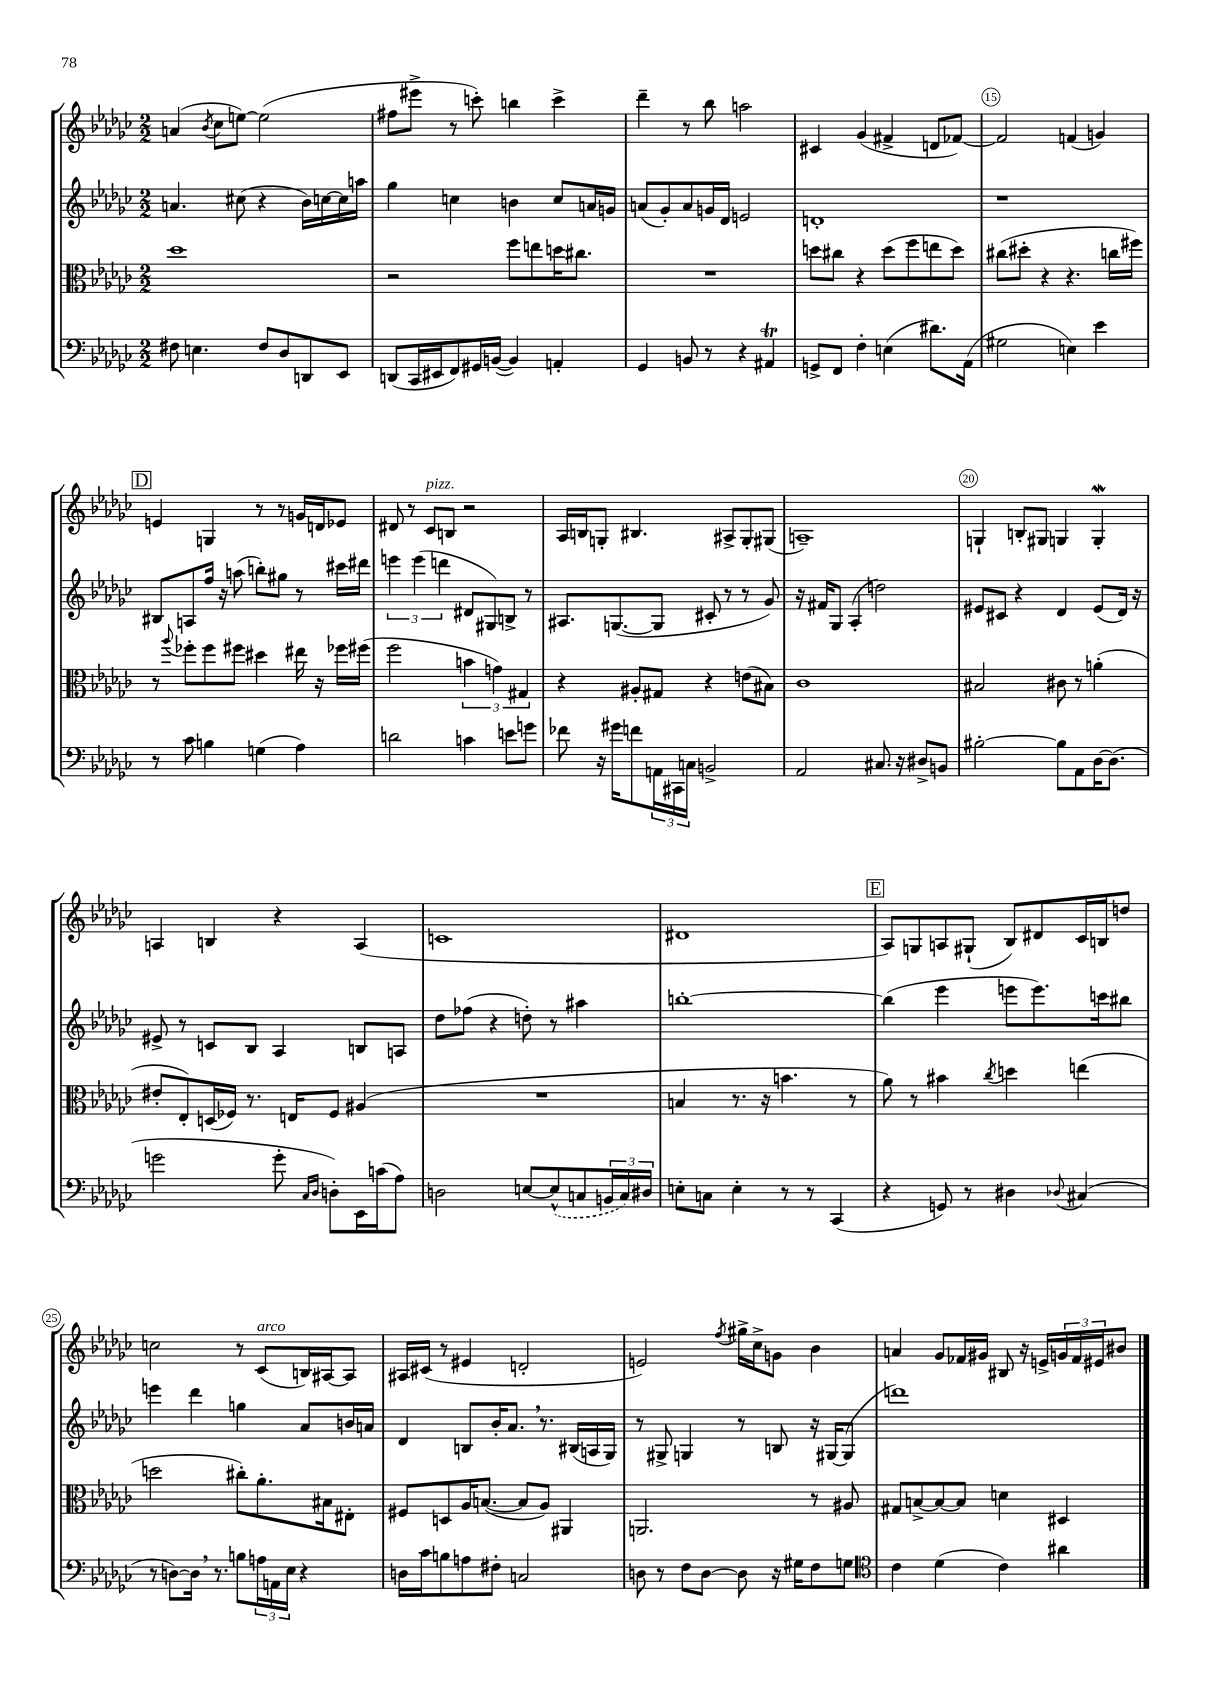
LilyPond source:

<<
\new StaffGroup <<
\new Staff = "s0" {
    \clef treble \key ges \major \numericTimeSignature \time 2/2
    a'4( \acciaccatura { bes'8 } ces''8 e''8~) e''2( |
    fis''8 eis'''8-> r8 c'''8-.) b''4 c'''4-> |
    des'''4-- r8 bes''8 a''2 |
    cis'4 ges'4( fis'4-> d'8 fes'8~) |
    fes'2 f'4( g'4) |
    \mark \markup { \box "D" } e'4 g4 r8 r8 g'16 d'16 ees'8 |
    dis'8 r8 ces'8^\markup { \italic "pizz." } b8 r2 |
    aes16 b16 g8-. bis4. ais8-> g8-. gis8( |
    a1--) |
    g4-! b8-. gis8 g4 g4-.\mordent |
    a4 b4 r4 a4( |
    c'1 |
    dis'1 |
    \mark \markup { \box "E" } aes8) g8 a8 gis8-!( bes8) dis'8 ces'16 b16 d''8 |
    c''2 r8 ces'8^\markup { \italic "arco" }( b16) ais16~ ais8 |
    ais16 cis'16( r8 eis'4 d'2-. |
    e'2) \acciaccatura { f''8 } gis''16-> ces''16-> g'8 bes'4 |
    a'4 ges'8 fes'16 gis'16 bis8 r16 e'16-> \tuplet 3/2 { g'16 fes'16 eis'16 } bis'8 \bar "|." |
}
\new Staff = "s1" {
    \clef treble \key ges \major \numericTimeSignature \time 2/2
    a'4. cis''8( r4 bes'16) c''16~ c''16 a''16 |
    ges''4 c''4 b'4 c''8 a'16 g'16 |
    a'8( ges'8-.) a'8 g'16 des'16 e'2 |
    d'1-. |
    r1 |
    \mark \markup { \box "D" } bis8 a8 f''16 r16 a''8( b''8-.) gis''8 r8 cis'''16 dis'''16 |
    \tuplet 3/2 { e'''4 e'''4( d'''4 } dis'8 gis8) b8-> r8 |
    ais8. g8.~( g8 cis'8-. r8 r8 ges'8) |
    r16 fis'16 ges8 aes4-.( d''2) |
    eis'8 cis'8 r4 des'4 eis'8( des'16) r16 |
    eis'8-> r8 c'8 bes8 aes4 b8 a8 |
    des''8 fes''8( r4 d''8-.) r8 ais''4 |
    b''1~-. |
    \mark \markup { \box "E" } b''4( ees'''4 e'''8 e'''8.) c'''16 bis''8 |
    e'''4 des'''4 g''4 aes'8 b'16 a'16 |
    des'4 b8 bes'16-. aes'8. \breathe r8. bis16( a16 ges16) |
    r8 gis8-> g4 r8 b8 r16 gis16~ gis8( |
    d'''1) \bar "|." |
}
\new Staff = "s2" {
    \clef alto \key ges \major \numericTimeSignature \time 2/2
    des''1 |
    r2 f''8 e''8 d''16 cis''8. |
    R1 |
    d''8 cis''8 r4 d''8( f''8 e''8 d''8) |
    cis''8( dis''8-. r4 r4. c''16 fis''16) |
    \mark \markup { \box "D" } r8 \appoggiatura { aes''8 } fes''8-. fes''8 fis''8 dis''4 eis''16 r16 fes''16 fis''16( |
    f''2 \tuplet 3/2 { b'4 g'4) gis4 } |
    r4 ais8-. gis8 r4 e'8( bis8) |
    ces'1 |
    bis2 cis'8 r8 a'4-.( |
    eis'8-. ees8-.) d16( fes16) r8. e16 fes8 ais4( |
    R1 |
    b4 r8. r16 b'4. r8 |
    \mark \markup { \box "E" } aes'8) r8 bis'4 \acciaccatura { ces''8 } d''4 e''4( |
    d''2 cis''8-.) aes'8.-. bis16 eis8-. |
    fis8 d8 aes16 b8.~( b8 aes8) ais,4 |
    a,2. r8 ais8 |
    gis8 b8~-> b8~ b8 d'4 dis4 \bar "|." |
}
\new Staff = "s3" {
    \clef bass \key ges \major \numericTimeSignature \time 2/2
    fis8 e4. fis8 des8 d,8 ees,8 |
    d,8( ces,16 eis,16 f,8) gis,16 b,16~( b,4) a,4-. |
    ges,4 b,8 r8 r4 ais,4\trill |
    g,8-> f,8 f4-. e4( dis'8.) aes,16( |
    gis2 e4) ees'4 |
    \mark \markup { \box "D" } r8 ces'8 b4 g4( aes4) |
    d'2 c'4 e'8 g'8 |
    fes'8 r16 gis'16 f'8 \tuplet 3/2 { a,16 cis,16 c16 } b,2-> |
    aes,2 cis8. r16 dis8-> b,8 |
    bis2~-. bis8 aes,8 des16~ des8.( |
    g'2 g'8-. \grace { ces16 des16 } d8-.) ees,16 c'16( aes8) |
    d2 e8~ \once \slurDashed e8-^( c8 \tuplet 3/2 { b,16 c16) dis16 } |
    e8-. c8 e4-. r8 r8 ces,4( |
    \mark \markup { \box "E" } r4 g,8) r8 dis4 \appoggiatura { des8 } cis4( |
    r8 d8~) d16 \breathe r8. b8 \tuplet 3/2 { a16 a,16 ees16 } r4 |
    d16 ces'16 b8 a8 fis8-. c2 |
    d8 r8 f8 d8~ d8 r16 gis16 f8 g8 |
    \clef tenor ces'4 des'4( ces'4) ais'4 \bar "|." |
}
>>
>>
\layout { \context { \Score currentBarNumber = #11 \override BarNumber.break-visibility = ##(#f #t #t) barNumberVisibility = #(every-nth-bar-number-visible 5) \override BarNumber.stencil = #(make-stencil-circler 0.1 0.3 ly:text-interface::print) } }
